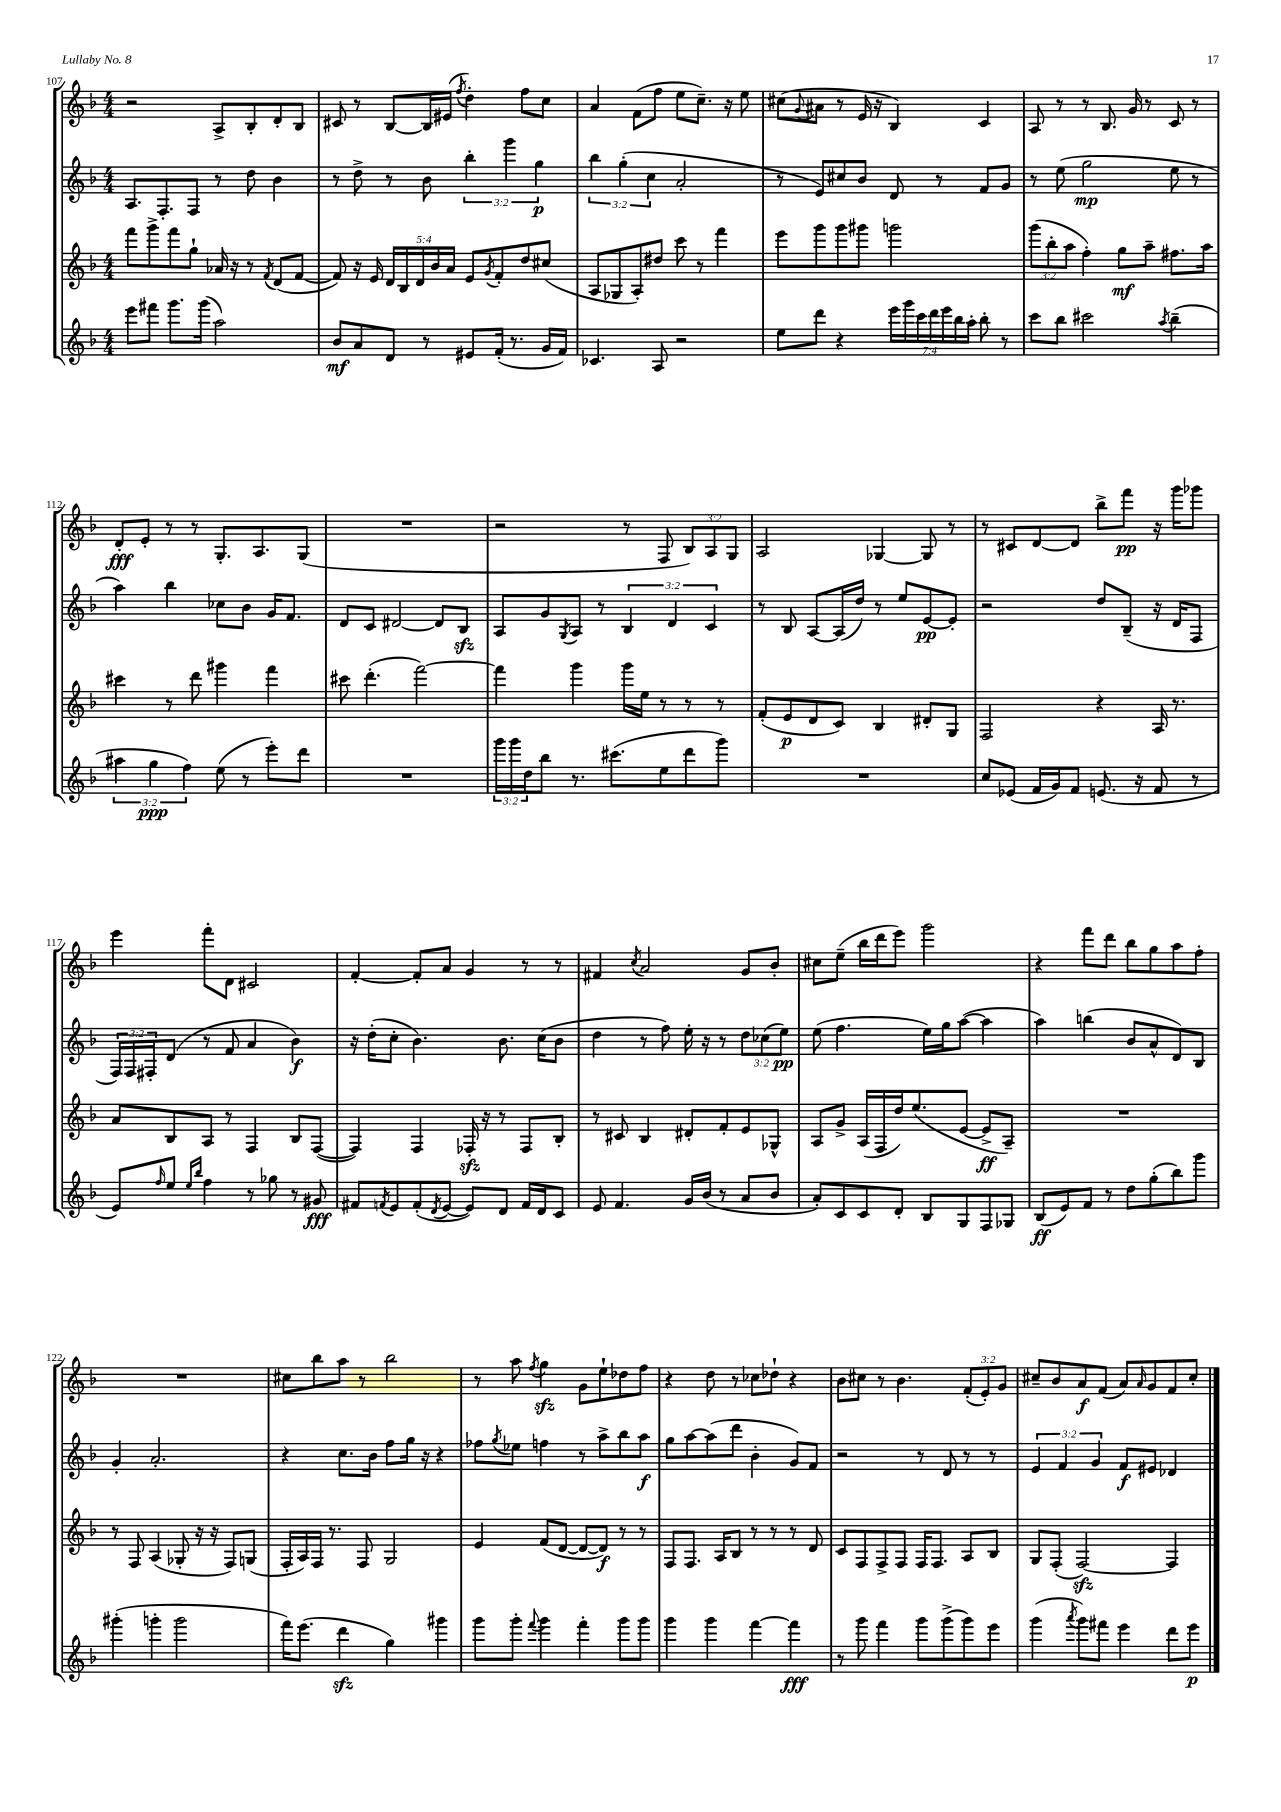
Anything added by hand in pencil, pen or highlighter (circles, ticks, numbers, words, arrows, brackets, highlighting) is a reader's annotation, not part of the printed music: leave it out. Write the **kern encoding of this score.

**kern	**kern	**kern	**kern
*staff4	*staff3	*staff2	*staff1
*clefG2	*clefG2	*clefG2	*clefG2
*k[b-]	*k[b-]	*k[b-]	*k[b-]
*M4/4	*M4/4	*M4/4	*M4/4
8eee	8fff	8.A	2r
8fff#	8ggg^	.	.
.	.	8.F'	.
8.ggg	8fff	.	.
.	8gg`	8F	.
(16ggg	.	.	.
2aa)	16a-	8r	8A^
.	16r	.	.
.	8r	8dd	8B-'
.	8qf	.	.
.	(8d	4b-	8d'
.	[8f	.	8B-
=	=	=	=
8b-	8f])	8r	8c#
8a	16r	8dd^	8r
.	16e	.	.
8d	20d	8r	[8B-
.	20B-	.	.
.	20d	.	.
8r	.	8b-	16B-]
.	20b-	.	.
.	.	.	(16e#
.	20a	.	.
.	.	.	8qff
8e#	8e	6bb-'	4dd')
.	8qg	.	.
(16f'	8f'	.	.
.	.	6ggg	.
8.r	.	.	.
.	8dd	.	8ff
.	.	6gg	.
16g	(8cc#	.	8cc
16f)	.	.	.
=	=	=	=
4.c-	8A	6bb-	4a
.	8G-	.	.
.	.	(6gg'	.
.	8A')	.	(8f
.	.	6cc	.
8A	8dd#	.	8ff
2r	8ccc	2a'	8ee
.	8r	.	8.cc~)
.	4fff	.	.
.	.	.	16r
.	.	.	8ee
=	=	=	=
8ee	8eee	8r	(8cc#
.	.	.	8qqg
8ddd	8ggg	8e)	8a#
4r	8ggg	8cc#	8r
.	8ggg#	8b-	16e
.	.	.	16r
28eee	2ggg	8d	4B-)
28ggg	.	.	.
28ccc	.	.	.
28ddd	.	.	.
.	.	8r	.
28eee	.	.	.
28bb-	.	.	.
28aa'	.	.	.
8bb-'	.	8f	4c
8r	.	8g	.
=	=	=	=
8ccc	(12ggg	8r	8A
.	12bb-'	.	.
8bb-	.	(8ee	8r
.	12aa	.	.
2ccc#	4ff')	2gg	8r
.	.	.	8.B-
.	8gg	.	.
.	.	.	16g
.	8aa~	.	8r
8qaa	.	.	.
(4bb-~	8.ff#	8ee	8c
.	.	8r	8r
.	16aa	.	.
=	=	=	=
6aa#	4ccc#	4aa)	8d'
.	.	.	8e'
6gg	.	.	.
.	8r	4bb-	8r
6ff)	.	.	.
.	8ddd	.	8r
(8ee	4ggg#	8cc-	8.G'
8r	.	8b-	.
.	.	.	8.A
8eee')	4fff	16g	.
.	.	8.f	.
8ddd	.	.	(8G
=	=	=	=
1r	8ccc#	8d	1r
.	(4.ddd'	8c	.
.	.	[2d#	.
.	[2fff)	.	.
.	.	8d#]	.
.	.	8B-	.
=	=	=	=
24ggg	4fff]	8A	2r
24ggg	.	.	.
24dd	.	.	.
8bb-	.	8g	.
.	.	8qG	.
8.r	4ggg	8A	.
.	.	8r	.
(8.ccc#	.	.	.
.	16ggg	6B-	8r
.	16ee	.	.
8ee	8r	.	8F
.	.	6d	.
8ddd	8r	.	12B-)
.	.	6c	12A
8ggg)	8r	.	.
.	.	.	12G
=	=	=	=
1r	(8f'	8r	2A
.	8e	8B-	.
.	8d	[8A	.
.	8c)	(16A]	.
.	.	16dd)	.
.	4B-	8r	[4G-
.	.	8ee	.
.	8d#'	[8e	8G-]
.	8G	8e']	8r
=	=	=	=
8cc	2F	2r	8r
(8e-	.	.	8c#
16f	.	.	[8d
16g)	.	.	.
8f	.	.	8d]
(8.e	4r	8dd	8bb-^
.	.	(8B-~	8fff
16r	.	.	.
8f	16A	16r	16r
.	8.r	16d	16ggg
8r	.	8F	8ggg-
=	=	=	=
8e)	8a	24F)	4eee
.	.	24F	.
.	.	24F#'	.
16qqff	.	.	.
8ee	8B-	(8d	.
16qqee	.	.	.
16qqbb-	.	.	.
4ff	8A	8r	8fff'
.	8r	8f	8d
8r	4F	4a	2c#
8gg-	.	.	.
8r	8B-	4b-)	.
8g#	([8F	.	.
=	=	=	=
8f#	4F])	16r	[4f'
.	.	(16dd'	.
8qf	.	.	.
8e	.	8cc'	.
(8f'	4F	4.b-)	8f']
8qd	.	.	.
[8e	.	.	8a
8e])	16F-'	.	4g
.	16r	.	.
8d	8r	8.b-	.
16f	8F-	.	8r
16d	.	(16cc	.
8c	8B-'	8b-	8r
=	=	=	=
8e	8r	4dd	4f#
4.f	8c#	.	.
.	.	.	8qcc
.	4B-	8r	2a
.	.	8ff)	.
16g	8d#'	16ee'	.
(16b-	.	16r	.
8r	8f'	8r	.
8a	8e	12dd	8g
.	.	(12cc-	.
8b-	8G-^^	.	8b-'
.	.	12ee)	.
=	=	=	=
8a')	8A	(8ee	8cc#
8c	8g^	4.ff	(8ee~
8c	(16A	.	16bb-
.	16F	.	16ddd
8d'	16dd)	.	8eee)
.	(8.ee	.	.
8B-	.	16ee)	2ggg
.	.	16gg	.
8G	[8e	([8aa	.
8F	8e^]	4aa]	.
8G-	8A~)	.	.
=	=	=	=
(8B-	1r	4aa)	4r
8e)	.	.	.
8f	.	(4bb	8fff
8r	.	.	8ddd
8dd	.	8b-	8bb-
(8gg'	.	8a^^	8gg
8bb-)	.	8d)	8aa
8ggg	.	8B-	8ff'
=	=	=	=
(4ggg#'	8r	4g'	1r
.	8F	.	.
4ggg'	(4A	2.a'	.
2ggg	8G-'	.	.
.	16r	.	.
.	16r	.	.
.	8F)	.	.
.	(8G	.	.
=	=	=	=
16fff)	16F'	4r	8cc#
(8.eee	16A)	.	.
.	16F	.	8bb-
.	8.r	.	.
4ddd	.	8.cc	8aa
.	8F	.	8r
.	.	16b-	.
4gg)	2G	8ff	2bb-
.	.	16gg	.
.	.	16r	.
4ggg#	.	4r	.
=	=	=	=
8ggg	4e	8ff-	8r
.	.	8qgg	.
8ggg'	.	8ee-	8aa
8qqfff	.	.	8qff
4ggg	(8f	4ff	4gg
.	[8d	.	.
4fff'	8d_	8r	8g
.	8d])	8aa^	8ee`
8ggg	8r	8bb-	8dd-
8ggg	8r	8aa	8ff
=	=	=	=
4ggg	8F	8gg	4r
.	8.F	[8aa	.
4ggg	.	(8aa]	8dd
.	16A	.	.
.	8B-	8ddd	8r
[4fff	8r	4b-'	8cc-
.	8r	.	8dd-`
4fff]	8r	8g)	4r
.	8d	8f	.
=	=	=	=
8r	8c	2r	8b-
8ggg	8F	.	8cc#
4fff	8F^	.	8r
.	8F	.	4.b-
8ggg	16F	8r	.
.	8.F	.	.
(8ggg^	.	8d	.
8ggg)	8A	8r	(12f'
.	.	.	12e')
8eee	8B-	8r	.
.	.	.	12g
=	=	=	=
(4ggg	8G	6e	8cc#~
.	(8F'	.	8b-
.	.	6f	.
8qaaa	.	.	.
8ggg)	[2F)	.	8a
.	.	6g	.
8fff#	.	.	(8f
4eee	.	8f	8a)
.	.	.	16qqa
.	.	8e#	8g
8ddd	4F]	4d-	8f
8eee	.	.	8cc#'
==	==	==	==
*-	*-	*-	*-
